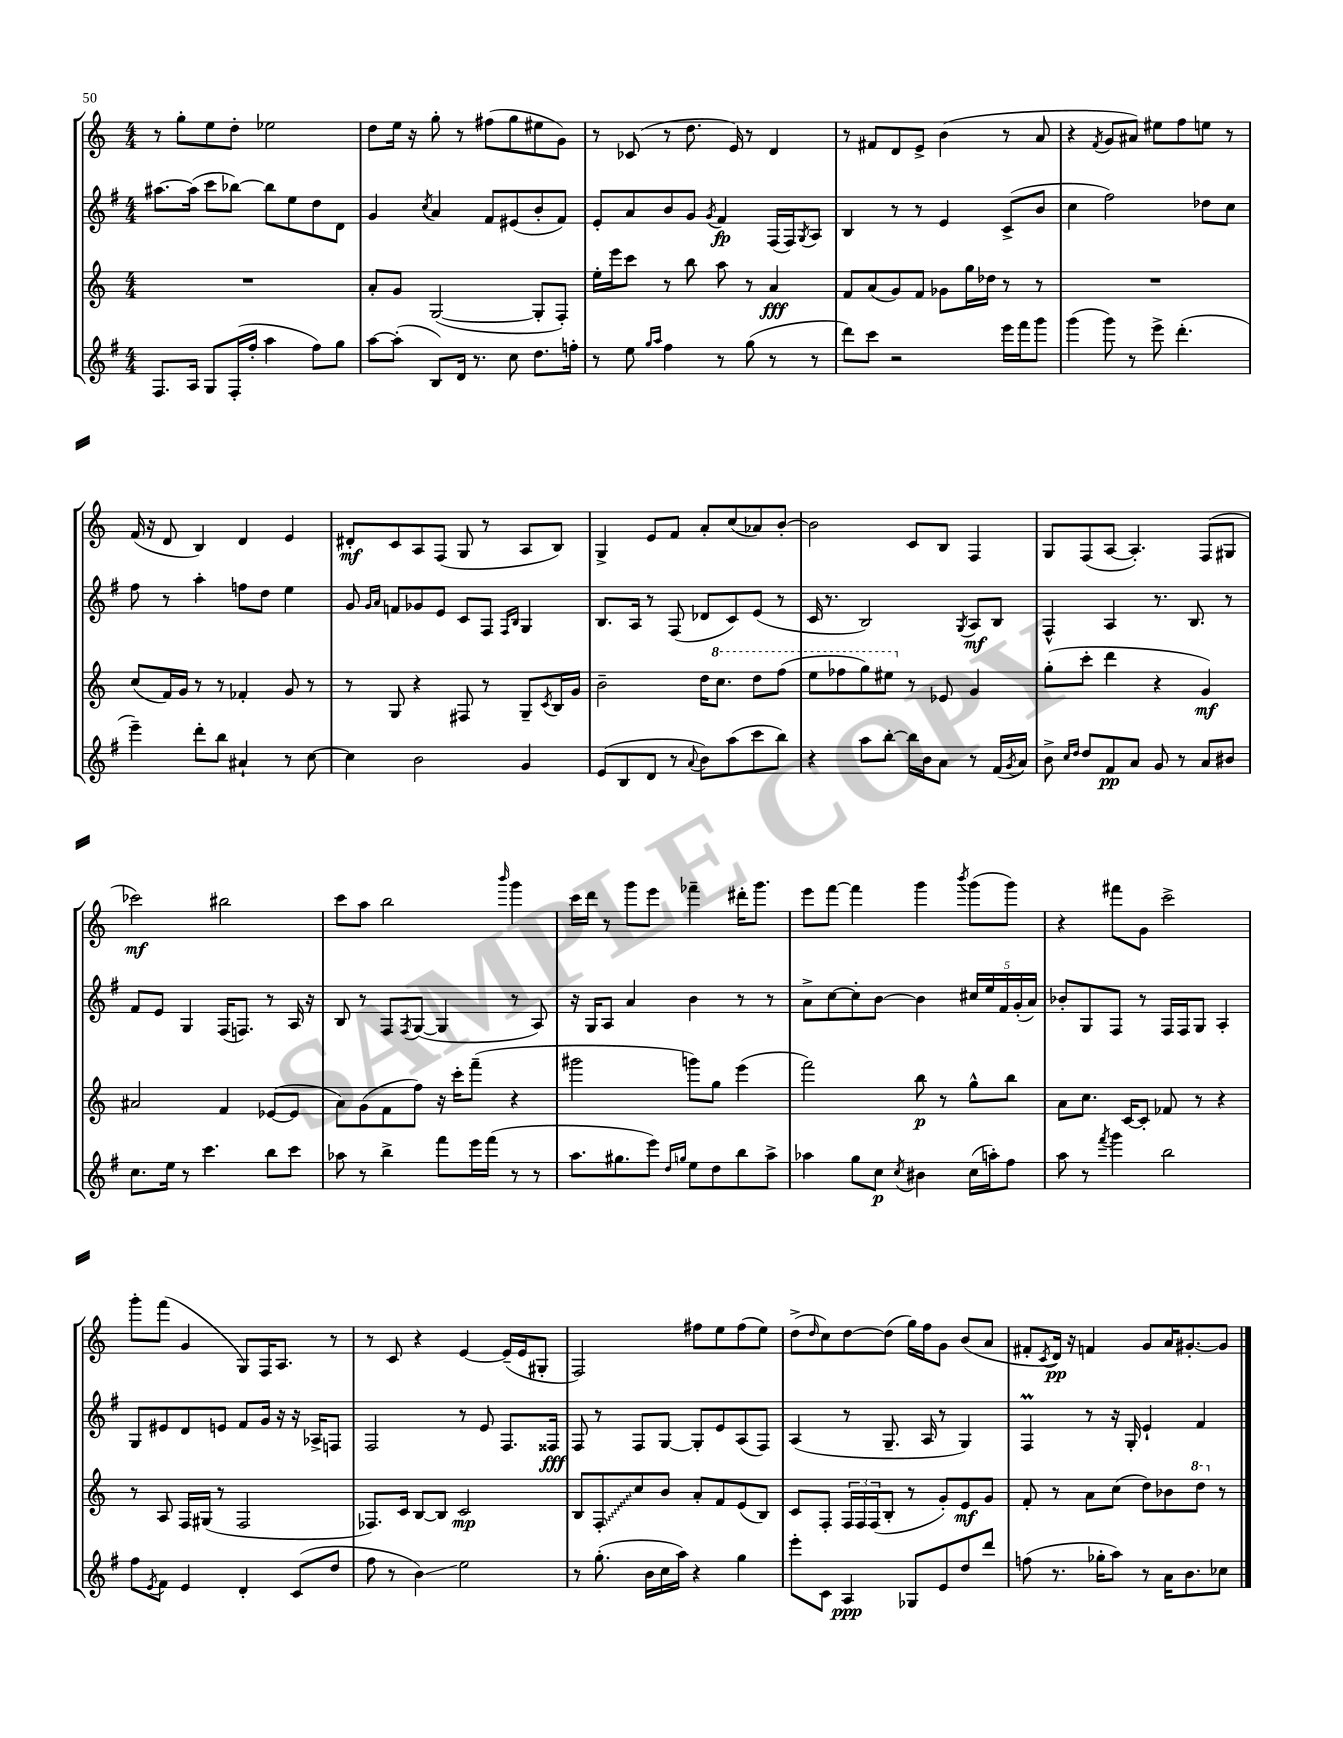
<<
\new StaffGroup <<
\new Staff = "s0" {
    \clef treble \key c \major \numericTimeSignature \time 4/4
    r8 g''8-. e''8 d''8-. ees''2 |
    d''8 e''16 r16 g''8-. r8 fis''8( g''8 eis''8 g'8) |
    r8 ces'8( r8 d''8. e'16) r8 d'4 |
    r8 fis'8 d'8 e'8-> b'4( r8 a'8 |
    r4 \acciaccatura { f'8 } g'8 ais'8) eis''8 f''8 e''8 r8 |
    f'16( r16 d'8 b4) d'4 e'4 |
    dis'8-.\mf c'8 a8 f8( g8 r8 a8 b8) |
    g4-> e'8 f'8 a'8-. c''8( aes'8) b'8~-. |
    b'2 c'8 b8 f4 |
    g8 f8( a8~ a4.-.) f8( gis8 |
    ces'''2\mf) bis''2 |
    c'''8 a''8 b''2 \grace { b'''16 } g'''4 |
    c'''16 d'''16 r8 g'''8 e'''8 fes'''4-- dis'''16-. g'''8. |
    e'''8 f'''8~ f'''4 g'''4 \acciaccatura { b'''8 } g'''8( g'''8) |
    r4 fis'''8 g'8 c'''2-> |
    g'''8-. f'''8( g'4 g8) f16 a8. r8 |
    r8 c'8 r4 e'4~ e'16--( e'16 gis8-. |
    f2) fis''8 e''8 fis''8( e''8) |
    d''8->( \grace { d''16 } c''8) d''8~ d''8( g''16) f''16 g'8 b'8( a'8 |
    fis'8-. \acciaccatura { c'8 } d'16\pp) r16 f'4 g'8 a'16 gis'8.~-. gis'8 \bar "|." |
}
\new Staff = "s1" {
    \clef treble \key g \major \numericTimeSignature \time 4/4
    ais''8.~ ais''16( c'''8 bes''8~) bes''8 e''8 d''8 d'8 |
    g'4 \acciaccatura { c''8 } a'4 fis'8 eis'8( b'8-. fis'8) |
    e'8-. a'8 b'8 g'8 \acciaccatura { g'8 } fis'4\fp fis16( fis16) \acciaccatura { g8 } a8 |
    b4 r8 r8 e'4 c'8->( b'8 |
    c''4 fis''2) des''8 c''8 |
    fis''8 r8 a''4-. f''8 d''8 e''4 |
    g'8 \grace { g'16 a'16 } f'8 ges'8 e'8 c'8 fis8 \grace { fis16 b16 } g4 |
    b8. a16 r8 fis8( des'8 c'8) e'8( r8 |
    c'16 r8. b2) \acciaccatura { g8 } a8\mf b8 |
    fis4-^ a4 r8. b8. r8 |
    fis'8 e'8 g4 fis16( f8.) r8 a16 r16 |
    b8 r8 fis8 \acciaccatura { fis8 } g8~( g4 r8 a8) |
    r16 g16 a8 a'4 b'4 r8 r8 |
    a'8-> c''8~ c''8-. b'8~ b'4 \tuplet 5/4 { cis''16 e''16 fis'16 g'16-.( a'16) } |
    bes'8-. g8 fis8 r8 fis16 fis16 g8 a4-. |
    g8 eis'8 d'8 e'8 fis'8 g'16 r16 r16 aes16-> f8 |
    fis2 r8 e'8 fis8. fisis16\fff |
    fis8 r8 fis8 g8~ g8-. e'8 a8( fis8) |
    a4( r8 g8.-- a16 r8 g4) |
    fis4\prall r8 r16 g16-. e'4-! fis'4 \bar "|." |
}
\new Staff = "s2" {
    \clef treble \key c \major \numericTimeSignature \time 4/4
    R1 |
    a'8-. g'8 g2~( g8-. f8-.) |
    e''16-. e'''16 c'''8 r8 b''8 a''8 r8 a'4\fff |
    f'8 a'8( g'8) f'8 ges'8 g''16 des''16 r8 r8 |
    R1 |
    c''8( f'16) g'16 r8 r8 fes'4-. g'8 r8 |
    r8 g8 r4 fis8 r8 g8-- \acciaccatura { c'8 } b16 g'16 |
    b'2-- d''16 \ottava #1 c'''8. d'''8 f'''8( |
    e'''8 fes'''8 g'''8) eis'''8 \ottava #0 r8 ees'8 g'4 |
    g''8-.( c'''8-. d'''4 r4 g'4\mf) |
    ais'2 f'4 ees'8~( ees'8 |
    a'8) g'8( f'8 f''8) r16 c'''16-. f'''8--( r4 |
    gis'''2 g'''8) g''8 e'''4( |
    f'''2) b''8\p r8 g''8-^ b''8 |
    a'8 c''8. c'16~ c'8-. fes'8 r8 r4 |
    r8 a8 f16 gis16( r8 f2 |
    fes8.) c'16 b8~ b8 c'2\mp |
    b8 \once \override Glissando.style = #'zigzag f8-.\glissando c''8 b'8 a'8-. f'8 e'8( b8) |
    c'8 f8-. \tuplet 3/2 { f16 f16 f16( } b8-. r8 g'8-.) e'8\mf g'8 |
    f'8-. r8 a'8 c''8( d''8) bes'8 \ottava #1 d'''8 \ottava #0 r8 \bar "|." |
}
\new Staff = "s3" {
    \clef treble \key g \major \numericTimeSignature \time 4/4
    fis8. a16 g8 fis16-.( fis''16-. a''4 fis''8) g''8 |
    a''8~ a''8-.( b8) d'16 r8. c''8 d''8. f''16-. |
    r8 e''8 \grace { g''16 a''16 } fis''4 r8 g''8( r8 r8 |
    d'''8) c'''8 r2 e'''16 fis'''16 g'''8 |
    g'''4( g'''8) r8 e'''8-> d'''4.-.( |
    e'''4--) d'''8-. b''8 ais'4-! r8 c''8~ |
    c''4 b'2 g'4 |
    e'8( b8 d'8 r8 \appoggiatura { a'8 } b'8) a''8( c'''8 b''8) |
    r4 a''8 b''8~-. b''16 b'16 a'8 r8 fis'16( \acciaccatura { g'8 } a'16) |
    b'8-> \grace { c''16 d''16 } d''8 fis'8\pp a'8 g'8 r8 a'8 bis'8 |
    c''8. e''16 r8 c'''4. b''8 c'''8 |
    aes''8 r8 b''4-> fis'''8 e'''16 fis'''16( r8 r8 |
    a''8. gis''8. e'''8) \grace { d''16 g''16 } e''8 d''8 b''8 a''8-> |
    aes''4 g''8 c''8\p \acciaccatura { c''8 } bis'4 c''16( a''16-.) fis''8 |
    a''8 r8 \acciaccatura { fis'''8 } g'''4 b''2 |
    fis''8 \acciaccatura { e'8 } fis'8 e'4 d'4-. c'8( d''8 |
    fis''8 r8 b'4\glissando) e''2 |
    r8 g''8.-.( b'16 c''16 a''16) r4 g''4 |
    e'''8-. c'8 a4\ppp ges8 e'8 d''8 d'''8 |
    f''8( r8. ges''16-. a''8) r8 a'16 b'8. ces''8 \bar "|." |
}
>>
>>
\layout { \context { \Score \remove "Bar_number_engraver" } }
